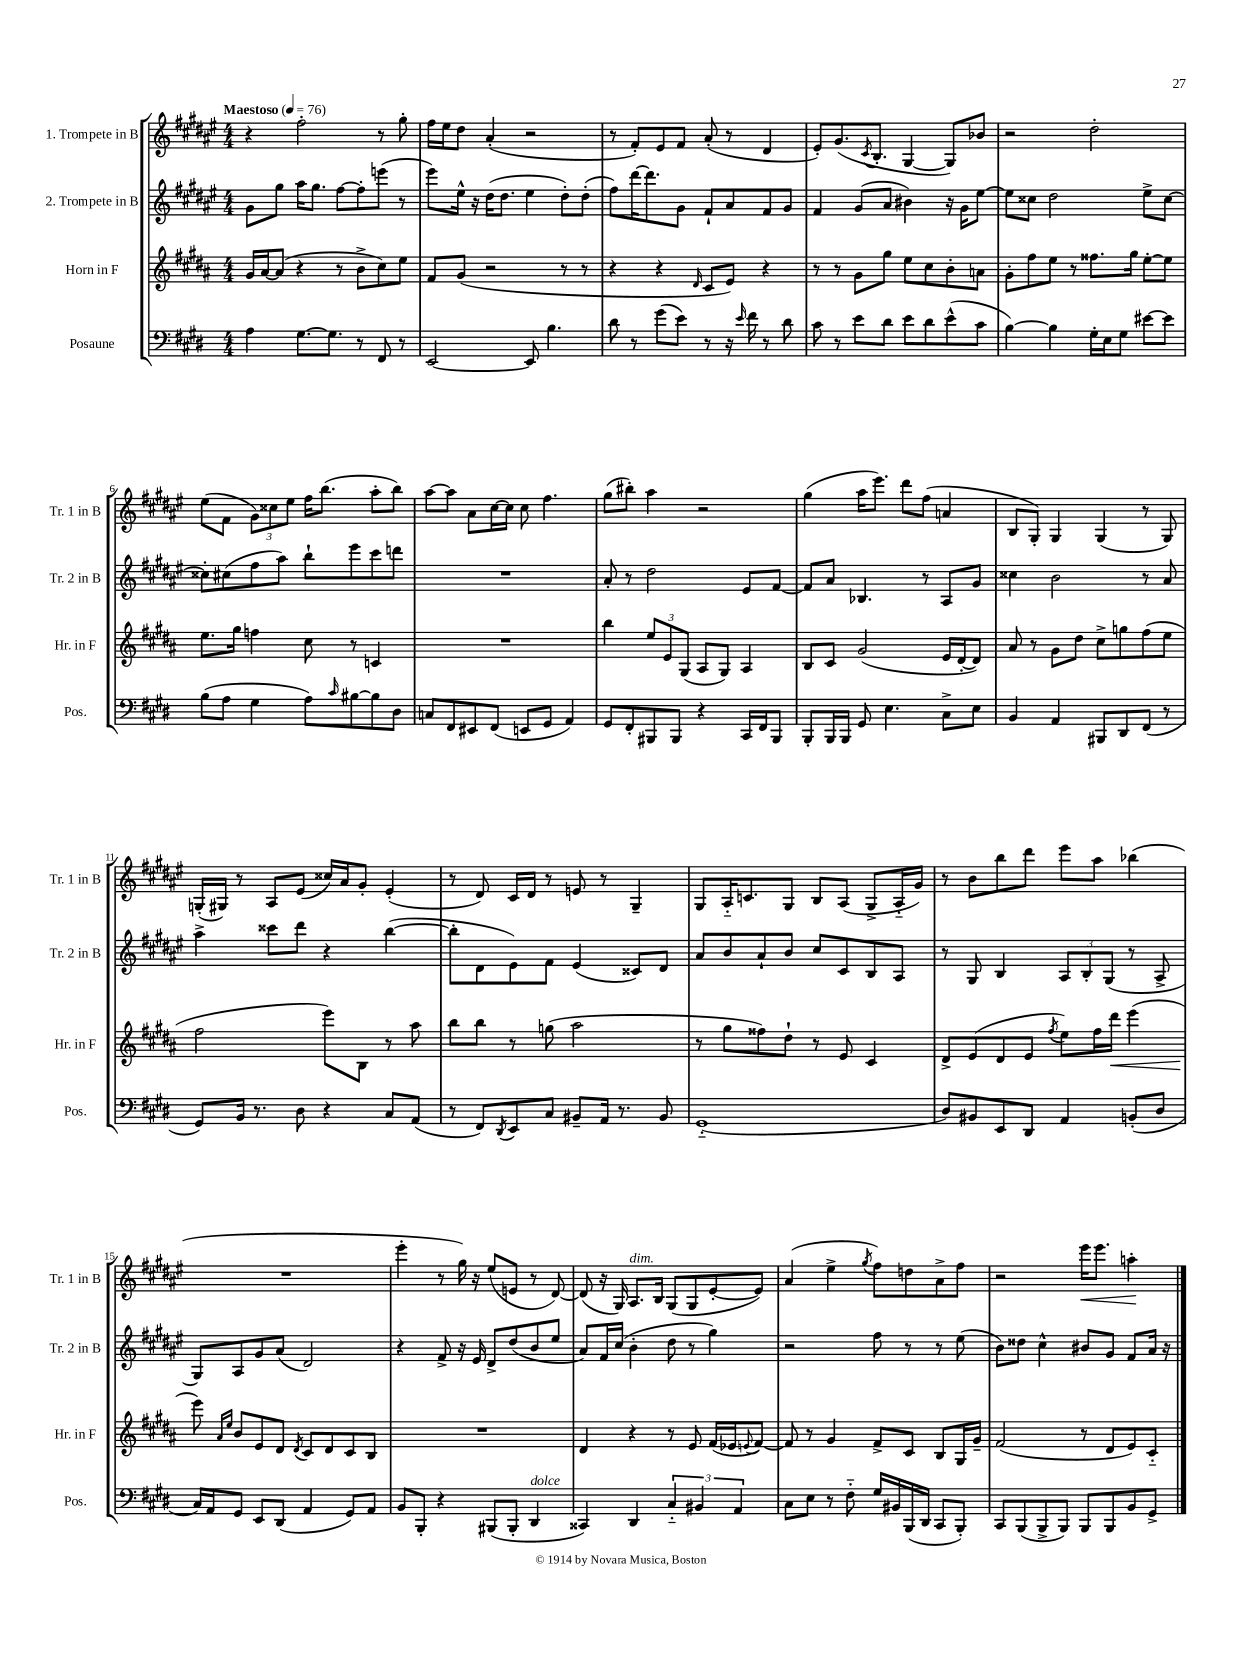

**kern	**kern	**kern	**kern
*staff4	*staff3	*staff2	*staff1
*clefF4	*clefG2	*clefG2	*clefG2
*k[f#c#g#d#]	*k[f#c#g#d#a#]	*k[f#c#g#d#a#e#]	*k[f#c#g#d#a#e#]
*M4/4	*M4/4	*M4/4	*M4/4
*MM76	*MM76	*MM76	*MM76
4A\	16g#/LL	8g#\L	4r
.	[16a#/J	.	.
.	(8a#/]J	8gg#\J	.
[8.G#\L	4r	16aa#\LK	2ff#'\
.	.	8.gg#\J	.
8.G#\]J	.	.	.
.	8r	[8ff#\L	.
8r	8b^\L	8ff#'\]	.
8FF#/	8cc#\)	(8eee\J	8r
8r	8ee\J	8r	8gg#'\
=	=	=	=
[2EE/	8f#/L	8eee#\L)	16ff#\LL
.	.	.	16ee#\J
.	(8g#/J	16ee#^^\Jk	8dd#\J
.	.	16r	.
.	2r	(16dd#\LK	(4a#'/
.	.	8.dd#\J	.
8EE/]	.	4ee#\	2r
4.B\	.	.	.
.	8r	8dd#'\L)	.
.	8r	(8dd#'\J	.
=	=	=	=
8d#\	4r	8ff#\L)	8r
8r	.	[16ddd#\K	8f#'/L)
.	.	8.ddd#\]	.
(8g#\L	4r	.	8e#/
8e\J)	.	8g#\J	8f#/J
.	16qqd#/	.	.
8r	8c#/L	8f#`/L	(8a#'/
16r	8e/J)	8a#/	8r
16qqe/	.	.	.
16f#\	.	.	.
8r	4r	8f#/	4d#/
8d#\	.	8g#/J	.
=	=	=	=
8c#\	8r	4f#/	8e#'/L)
8r	8r	.	(8.g#/
8e\L	8g#\L	(8g#/L	.
.	.	.	8qc#/
.	.	.	8.B'/J
8d#\J	8gg#\J	8a#/J	.
8e\L	8ee\L	4b#\)	[4G#/
8d#\	8cc#\	.	.
(8e^^\	8b'\	16r	8G#/]L)
.	.	16g#\LK	.
8c#\J	8a\J	[8ee#\J	8b-/J
=	=	=	=
[4B\)	8g#'\L	8ee#\]L	2r
.	8ff#\	8cc##\J	.
4B\]	8ee\J	2dd#\	.
.	8r	.	.
16G#'\LL	8.ff##\L	.	2dd#'\
16E\J	.	.	.
8G#\J	.	.	.
.	16gg#\Jk	.	.
[8e#\L	[8ee'\L	8ee#^\L	.
8e#\]J	8ee\]J	[8cc##\J	.
=	=	=	=
(8B\L	8.ee\L	8cc##'\]L	(8ee#\L
8A\J	.	(8cc#\	8f#\J
.	16gg#\Jk	.	.
4G#\	4ff\	8ff#\	12g#\L)
.	.	.	12cc##\
.	.	8aa#\J)	.
.	.	.	12ee#\J
8A\L)	8cc#\	8bb`\L	16ff#\LK
.	.	.	(8.bb\J
16qqc#/	.	.	.
[8B#\	8r	8eee#\	.
8B#\]	4c/	8ccc#\	8aa#'\L
8D#\J	.	8ddd\J	8bb\J)
=	=	=	=
8C/L	1r	1r	[8aa#\L
8FF#/	.	.	8aa#\]J
8EE#/	.	.	8a#\L
(8FF#/J	.	.	[16cc#\L
.	.	.	16cc#\]JJ
8EE/L	.	.	8cc#\
8GG#/J	.	.	4.ff#\
4AA/)	.	.	.
=	=	=	=
8GG#/L	4bb\	8a#'/	(8gg#\L
8FF#'/	.	8r	8bb#'\J)
8BBB#/	12ee/L	2dd#\	4aa#\
.	12e/	.	.
8BBB#/J	.	.	.
.	(12G#/J	.	.
4r	8A#/L	.	2r
.	8G#/J)	.	.
16CC#/LL	4A#/	8e#/L	.
16FF#/J	.	.	.
8BBB#/J	.	[8f#/J	.
=	=	=	=
8BBB'/L	8B/L	8f#/]L	(4gg#\
16BBB/L	8c#/J	8a#/J	.
16BBB/JJ	.	.	.
8GG#/	(2g#/	4.B-/	16aa#\LK
.	.	.	8.eee#\J)
4.E\	.	.	.
.	.	.	8ddd#\L
.	.	8r	(8ff#\J
8C#^\L	16e/LL	8A#/L	4a/
.	[16d#'/J	.	.
8E\J	8d#/]J)	8g#/J	.
=	=	=	=
4BB/	8a#/	4cc##\	8B/L
.	8r	.	8G#'/J)
4AA/	8g#\L	2b\	4G#/
.	8dd#\J	.	.
8BBB#/L	8cc#^\L	.	(4G#/
8DD#/	8gg\	.	.
(8FF#/J	(8ff#\	8r	8r
8r	8ee\J	8a#/	8G#/)
=	=	=	=
8GG#/L)	2ff#\	4aa#^\	(16G'/LL
.	.	.	16G#/JJ)
16BB/Jk	.	.	8r
8.r	.	.	.
.	.	8ccc##\L	8A#/L
8D#\	.	8ddd#\J	(8e#/J
4r	8eee\L)	4r	16cc##/LL)
.	.	.	16a#/J
.	8B\J	.	8g#'/J
8C#/L	8r	([4bb\	(4e#'/
(8AA/J	8aa#\	.	.
=	=	=	=
8r	8bb\L	8bb'\]L	8r
8FF#/L)	8bb\J	8d#\	8d#/)
8qDD#/	.	.	.
8EE/	8r	8e#\)	16c#/LL
.	.	.	16d#/JJ
8C#/J	(8gg\	8f#\J	8r
8BB#~/L	2aa#\	(4e#/	8e/
16AA/Jk	.	.	8r
8.r	.	.	.
.	.	8c##/L)	4G#~/
8BB#/	.	8d#/J	.
=	=	=	=
(1GG#'~	8r	8a#/L	8G#/L
.	8gg#\L	8b/	16A#'~/K
.	.	.	8.c/
.	8ff##\)	8a#`/	.
.	8dd#`\J	8b/J	8G#/J
.	8r	8cc#/L	8B/L
.	8e/	8c#/	(8A#/J
.	4c#/	8B/	8G#^/L
.	.	8A#/J	16A#'~/L
.	.	.	16g#/JJ)
=	=	=	=
8D#/L)	8d#^/L	8r	8r
8BB#/	(8e/	8G#/	8b\L
8EE/	8d#/	4B/	8bb\
8DD#/J	8e/J	.	8ddd#\J
.	8qff#/	.	.
4AA/	8ee\L)	12A#/L	8eee#\L
.	.	12B'/	.
.	16ff#\L	.	8aa#\J
.	.	(12G#/J	.
.	16ddd#\JJ	.	.
(8BB'/L	(4eee\	8r	(4bb-\
8D#/J	.	8A#^/	.
=	=	=	=
16C#/LL)	8eee\)	8G#/L)	1r
16AA/J	.	.	.
.	16qqa#/LL	.	.
.	16qqee/JJ	.	.
8GG#/J	8b/L	8A#/	.
8EE/L	8e/	8g#/	.
(8DD#/J	8d#/J	(8a#/J	.
.	8qd#/	.	.
4AA/	8c#/L	2d#/)	.
.	8d#/	.	.
8GG#/L)	8c#/	.	.
8AA/J	8B/J	.	.
=	=	=	=
8BB/L	1r	4r	4eee#'\
8BBB'/J	.	.	.
4r	.	8f#^/	8r
.	.	16r	16gg#\)
.	.	16e#/	16r
(8BBB#/L	.	8d#^/L	(8ee#/L
8BBB#'/J	.	(8dd#/	8e/J
4DD#/	.	8b/	8r
.	.	8ee#/J	[8d#/)
=	=	=	=
4CC##/)	4d#/	8a#/L)	(8d#/]
.	.	16f#/L	16r
.	.	(16cc#/JJ	16G#/)
4DD#/	4r	4b'\	8.A#/L
.	.	.	16B/Jk
6C#'~/	8r	8dd#\	(8G#/L
.	8e/	8r	8G#/
6BB#/	.	.	.
.	(16f#/LL	4gg#\)	[8e#'/
.	16e-/J	.	.
6AA/	.	.	.
.	8qqe/	.	.
.	[8f#/J)	.	8e#/]J)
=	=	=	=
8C#\L	8f#/]	2r	(4a#/
8E\J	8r	.	.
8r	4g#/	.	4ee#^\
8F#'~\	.	.	.
.	.	.	8qgg#/
16G#/LL	8f#^/L	8ff#\	8ff#\L)
16BB#/	.	.	.
(16BBB/	8c#/J	8r	8dd\
16DD#/JJ	.	.	.
8CC#/L	8B/L	8r	8a#^\
8BBB'/J)	16G#/L	(8ee#\	8ff#\J
.	16g#~/JJ	.	.
=	=	=	=
8CC#/L	(2f#/	8b\L)	2r
(8BBB/	.	8dd##\J	.
8BBB^/	.	4cc#^^\	.
8BBB/J)	.	.	.
8BBB/L	8r	8b#/L	16eee#\LK
.	.	.	8.eee#\J
8BBB/	8d#/L	8g#/J	.
8BB/	8e/)	8f#/L	4aa'\
8GG#^/J	8c#'~/J	16a#/Jk	.
.	.	16r	.
==	==	==	==
*-	*-	*-	*-
